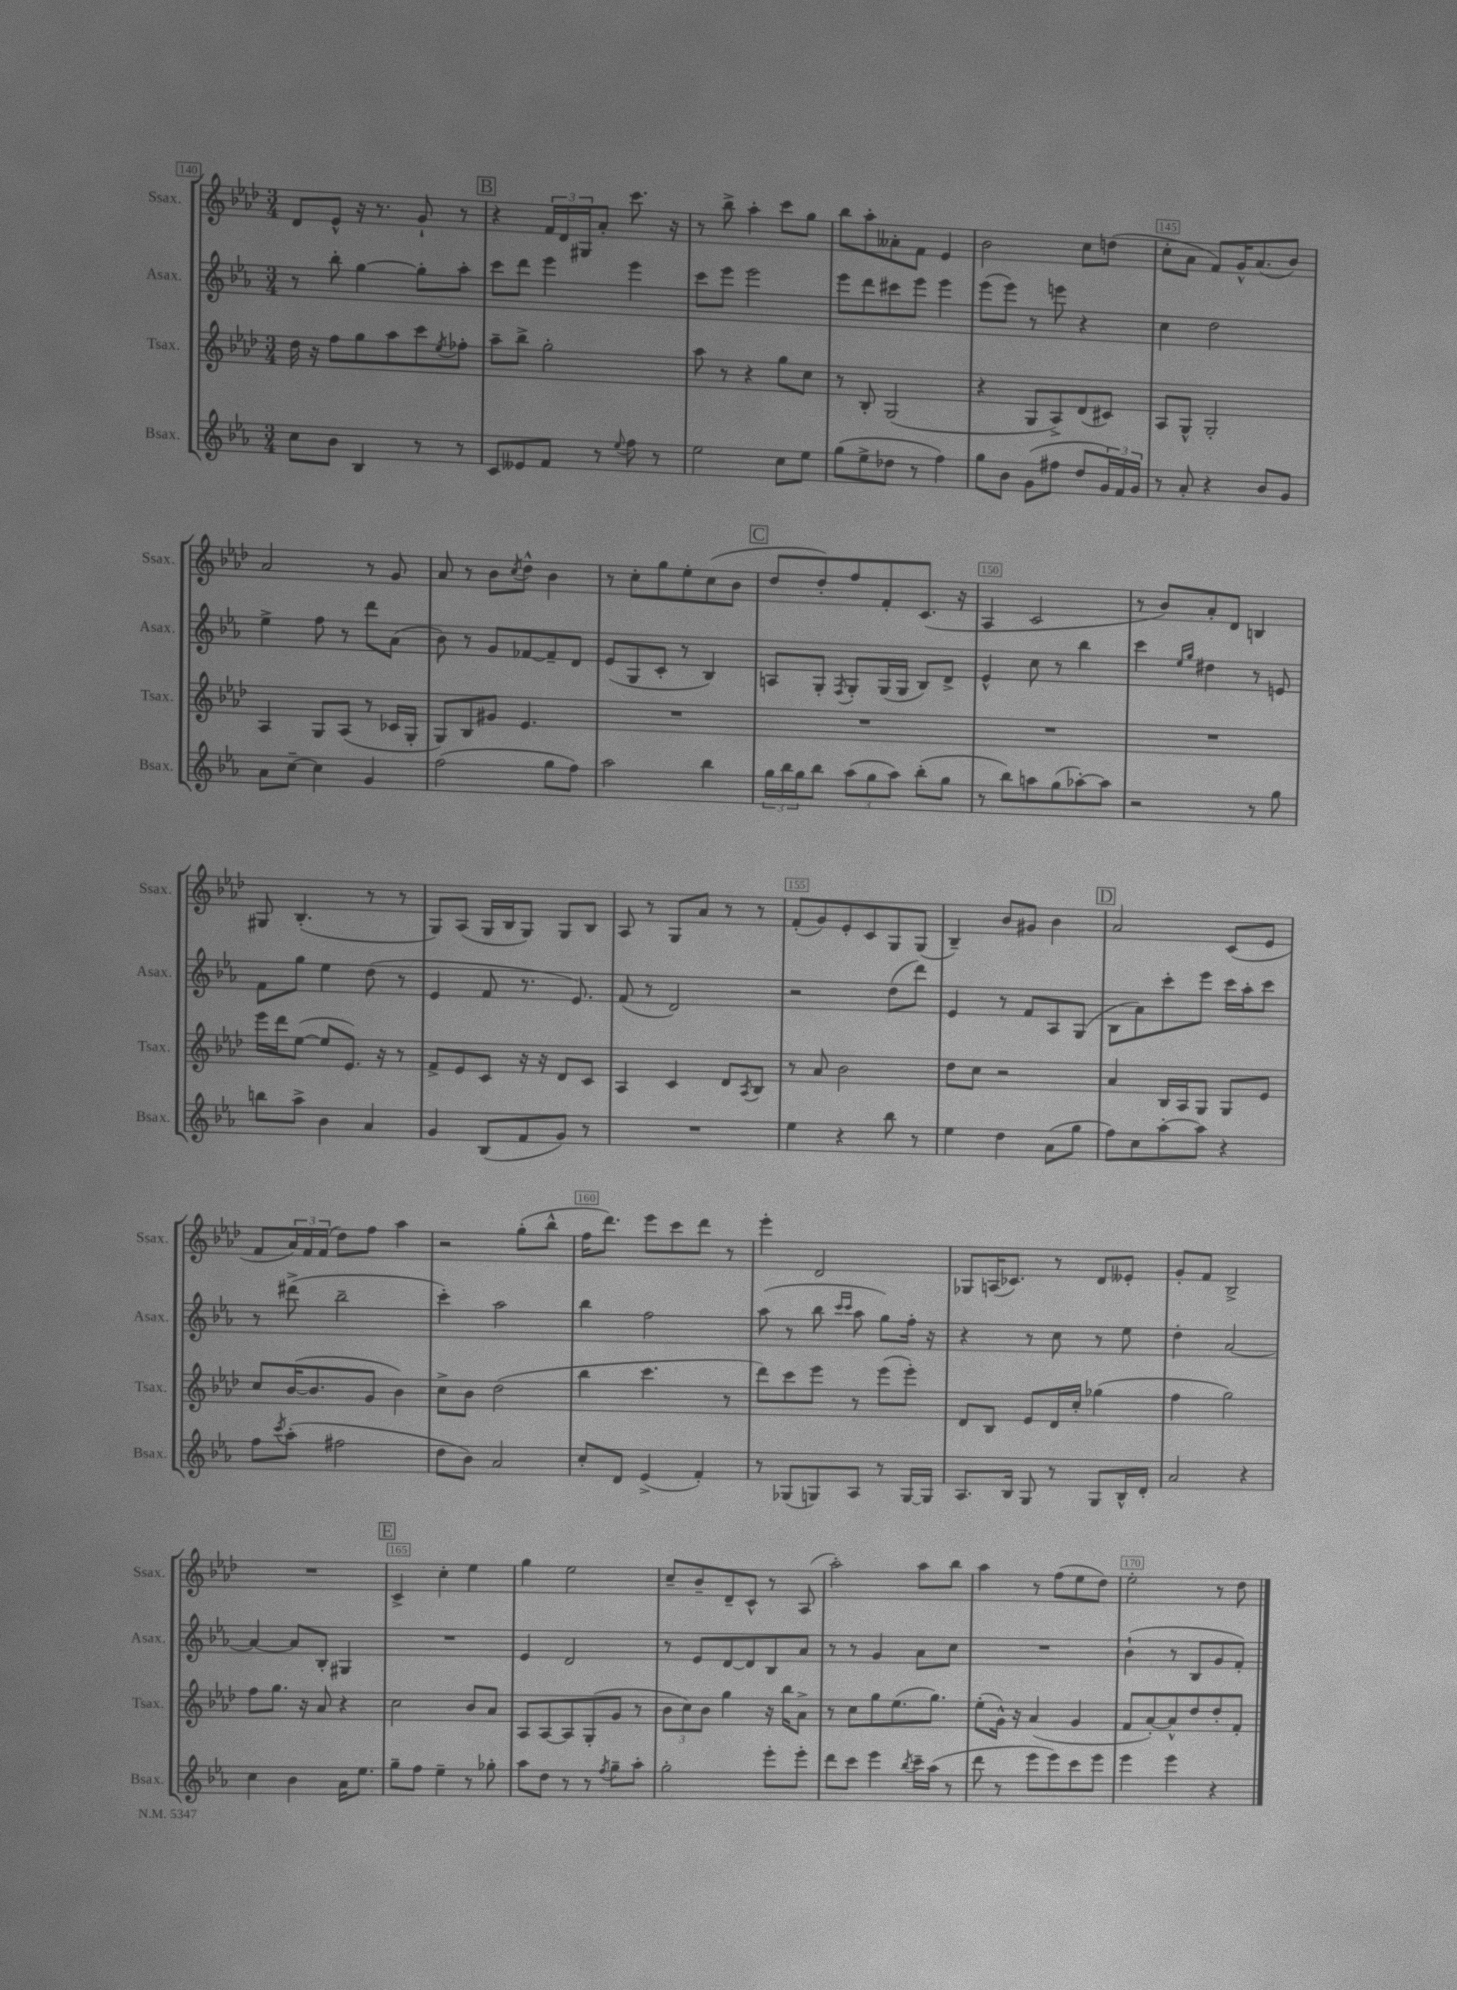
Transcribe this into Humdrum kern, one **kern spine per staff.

**kern	**kern	**kern	**kern
*staff4	*staff3	*staff2	*staff1
*clefG2	*clefG2	*clefG2	*clefG2
*k[b-e-a-]	*k[b-e-a-d-]	*k[b-e-a-]	*k[b-e-a-d-]
*M3/4	*M3/4	*M3/4	*M3/4
8cc	16dd-	8r	8d-
.	16r	.	.
8b-	8ff	8bb-'	8e-^^
4B-	8gg	[4gg	16r
.	.	.	8.r
.	8aa-	.	.
8r	8ccc	8gg']	8g`
.	8qee-	.	.
8r	8ff-'	8aa-'	8r
=	=	=	=
8c	8aa-~	8ccc	4r
8e--	8bb-^	8ddd	.
8f	2gg'	4eee-	24f
.	.	.	24d-
.	.	.	24G#
8r	.	.	8a-'
8qqee-	.	.	.
8ff	.	4eee-	8.ccc
8r	.	.	.
.	.	.	16r
=	=	=	=
2ee-	8aa-	8ccc	8r
.	8r	8eee-	8bb-^
.	4r	2eee-	4aa-'
8cc	8gg	.	8ccc
8ee-	8cc	.	8gg
=	=	=	=
(8gg	8r	8eee-	8bb-
8ee-^	8B-'	8ddd	8aa-'
8dd-	(2G	8ccc#	8a--'
8r	.	8eee-	8f
4ff)	.	4eee-	4e-
=	=	=	=
8gg	4r	(8eee-	2b-
8b-	.	8eee-)	.
(8g	8G	8r	.
8ff#	8A-^)	8eee	.
8dd	(8d-	4r	8cc
24g)	8c#)	.	(8dd
24f	.	.	.
24g	.	.	.
=	=	=	=
8r	8A-	4cc	8cc'
8a-'	8G^^	.	8a-
4r	2G'	2dd	8f)
.	.	.	16g^^
.	.	.	(8.a-
8b-	.	.	.
8g	.	.	8b-)
=	=	=	=
8a-	4A-	4ee-^	2a-
[8cc~	.	.	.
4cc]	8G	8ff	.
.	(8A-	8r	.
4g	8r	8ddd	8r
.	16c-	(8a-	8g
.	16G'	.	.
=	=	=	=
(2ff	8G)	8b-)	8a-
.	8B-	8r	8r
.	8g#	8g	8b-
.	.	.	8qcc
.	4.e-	[8f-	8dd-^^
8gg	.	8f-~]	4b-
8ff)	.	8d	.
=	=	=	=
2aa-	2.r	(8e-	8r
.	.	8G	8cc'
.	.	8c'	8gg
.	.	8r	8ee-'
4bb-	.	4B-)	(8cc
.	.	.	8b-
=	=	=	=
24gg	2.r	8A	8dd-
24bb-	.	.	.
24gg	.	.	.
8bb-	.	8G'	8dd-')
.	.	8qF	.
(12aa-	.	8G'	8ff
12gg	.	.	.
.	.	(16G	8f'
12aa-)	.	.	.
.	.	16G	.
(8bb-'	.	8B-)	(8.c
8gg	.	8d^	.
.	.	.	16r
=	=	=	=
8r	2.r	4e-^^	4A-
8bb-)	.	.	.
8aa	.	8cc	2c
(8gg	.	8r	.
[8aa-')	.	4bb-	.
8aa-]	.	.	.
=	=	=	=
2r	2.r	4ccc	8r
.	.	.	8b-)
.	.	16qqee-	.
.	.	16qqgg	.
.	.	4dd#	8a-'
.	.	.	8d-
8r	.	8r	4B
8gg	.	8e	.
=	=	=	=
8bb	16eee-	8f	8G#
.	16ddd-	.	.
8aa-^	([8ee-	8gg	(4.B-'
4b-	8ee-]	4ee-	.
.	8.e-)	.	.
4a-	.	(8dd	8r
.	16r	.	.
.	8r	8r	8r
=	=	=	=
4g	8f^	4e-	8G)
.	8e-	.	(8A-
(8B-	8c	8f	16G
.	.	.	16B-
8f	16r	8.r	8G)
.	16r	.	.
8g)	8d-	.	8G
.	.	8.e-)	.
8r	8c	.	8B-
=	=	=	=
2.r	4A-	(8f	8A-
.	.	8r	8r
.	4c	2d)	8G
.	.	.	8a-
.	8d-	.	8r
.	8qA-	.	.
.	8B-	.	8r
=	=	=	=
4ee-	8r	2r	(8f'
.	8a-	.	8g)
4r	2b-	.	8e-'
.	.	.	8c
8bb-	.	(8dd	8G
8r	.	8ddd)	(8G
=	=	=	=
4ee-	8dd-	4e-	4B-~)
.	8cc	.	.
4dd	2r	8r	8b-
.	.	8f	8g#
(8a-	.	8A-	4b-
8gg	.	(8G	.
=	=	=	=
8ff)	4a-	8B-	2a-
8cc	.	8a-)	.
[8aa-'	16B-	8ccc'	.
.	16A-	.	.
8aa-]	8G	8eee-	.
4r	8G	16ccc	(8c
.	.	16aa-'	.
.	8e-	8ccc	8e-
=	=	=	=
8ff	8cc	8r	8f
8qccc	.	.	.
(8aa-'	([16b-	(8ddd#^	24a-)
.	.	.	24f
.	8.b-]	.	.
.	.	.	(24f
2ff#	.	2bb-~	8dd-)
.	8g	.	8ff
.	4b-)	.	4aa-
=	=	=	=
8dd	8cc^	4ccc')	2r
8b-)	8b-	.	.
2a-	(2dd-	2aa-	.
.	.	.	(8gg'
.	.	.	8bb-^^
=	=	=	=
8cc'	4bb-	4bb-	16ff
.	.	.	8.ddd-)
8d	.	.	.
(4e-^	4.ccc	2ff	8eee-
.	.	.	8ccc
4f')	.	.	8ddd-
.	8r	.	8r
=	=	=	=
8r	8ddd-)	(8aa-	4eee-'
(8G-	8ccc	8r	.
8G)	8eee-	8bb-	2d-
.	.	16qqccc	.
.	.	16qqccc	.
8A-	8r	8aa-	.
8r	(8eee-	8gg)	.
[16G	8eee-')	16ff'	.
16G]	.	16r	.
=	=	=	=
8.A-	8d-	4r	8G-
.	8B-	.	(16A
16B-	.	.	8.c-)
8G	8e-	8r	.
8r	16d-	8cc	8r
.	16cc'	.	.
8G	(4gg-	8r	8d-
16B-^^	.	8ee-	8e--'
16d'	.	.	.
=	=	=	=
2a-	4ff	4dd'	8g'
.	.	.	8f
.	2gg)	[2a-	2B-^
4r	.	.	.
=	=	=	=
4cc	8ff	4a-_	2.r
.	8.gg	.	.
4b-	.	8a-]	.
.	16r	.	.
.	8a-	8B-'	.
16a-	4r	4G#	.
8.ee-	.	.	.
=	=	=	=
8gg~	2cc	2.r	4c^
8ff	.	.	.
4ee-~	.	.	4cc'
8r	8b-	.	4ee-
8gg-'	8a-	.	.
=	=	=	=
8aa-	8A-	4e-	4gg
8dd	[8A-	.	.
8r	8A-]	2d	2ee-
8r	(8G'	.	.
8qff	.	.	.
8gg~	8g	.	.
8aa-'	8r	.	.
=	=	=	=
2gg'	12b-	8r	8cc~
.	12cc)	.	.
.	.	8e-	8b-~
.	12b-	.	.
.	4gg	[8d	8d-~
.	.	8d]	8c^^
8eee-'	16r	8B-	8r
.	16bb-	.	.
8eee-'	8a-^	8a-	(8A-
=	=	=	=
8ddd	8r	8r	2aa-')
8ccc	8cc	8r	.
4eee-	8gg	4g	.
.	(8.ee-	.	.
8qbb-	.	.	.
16ccc~	.	8a-	8aa-
(16aa-	8.gg)	.	.
8r	.	8cc	8bb-
=	=	=	=
8ddd	(8ee-'	2.r	4aa-
8r	16g^^)	.	.
.	16r	.	.
8eee-	(4a-	.	8r
8eee-)	.	.	(8ff
8ccc	4g	.	8ee-
8eee-	.	.	8dd-)
=	=	=	=
4eee-	8f	(4b-`	2ee-'
.	[8a-')	.	.
4eee-	8a-^^]	8r	.
.	8dd-	8B-	.
4r	8dd-'	8g	8r
.	8f'	8f')	8dd-
==	==	==	==
*-	*-	*-	*-
